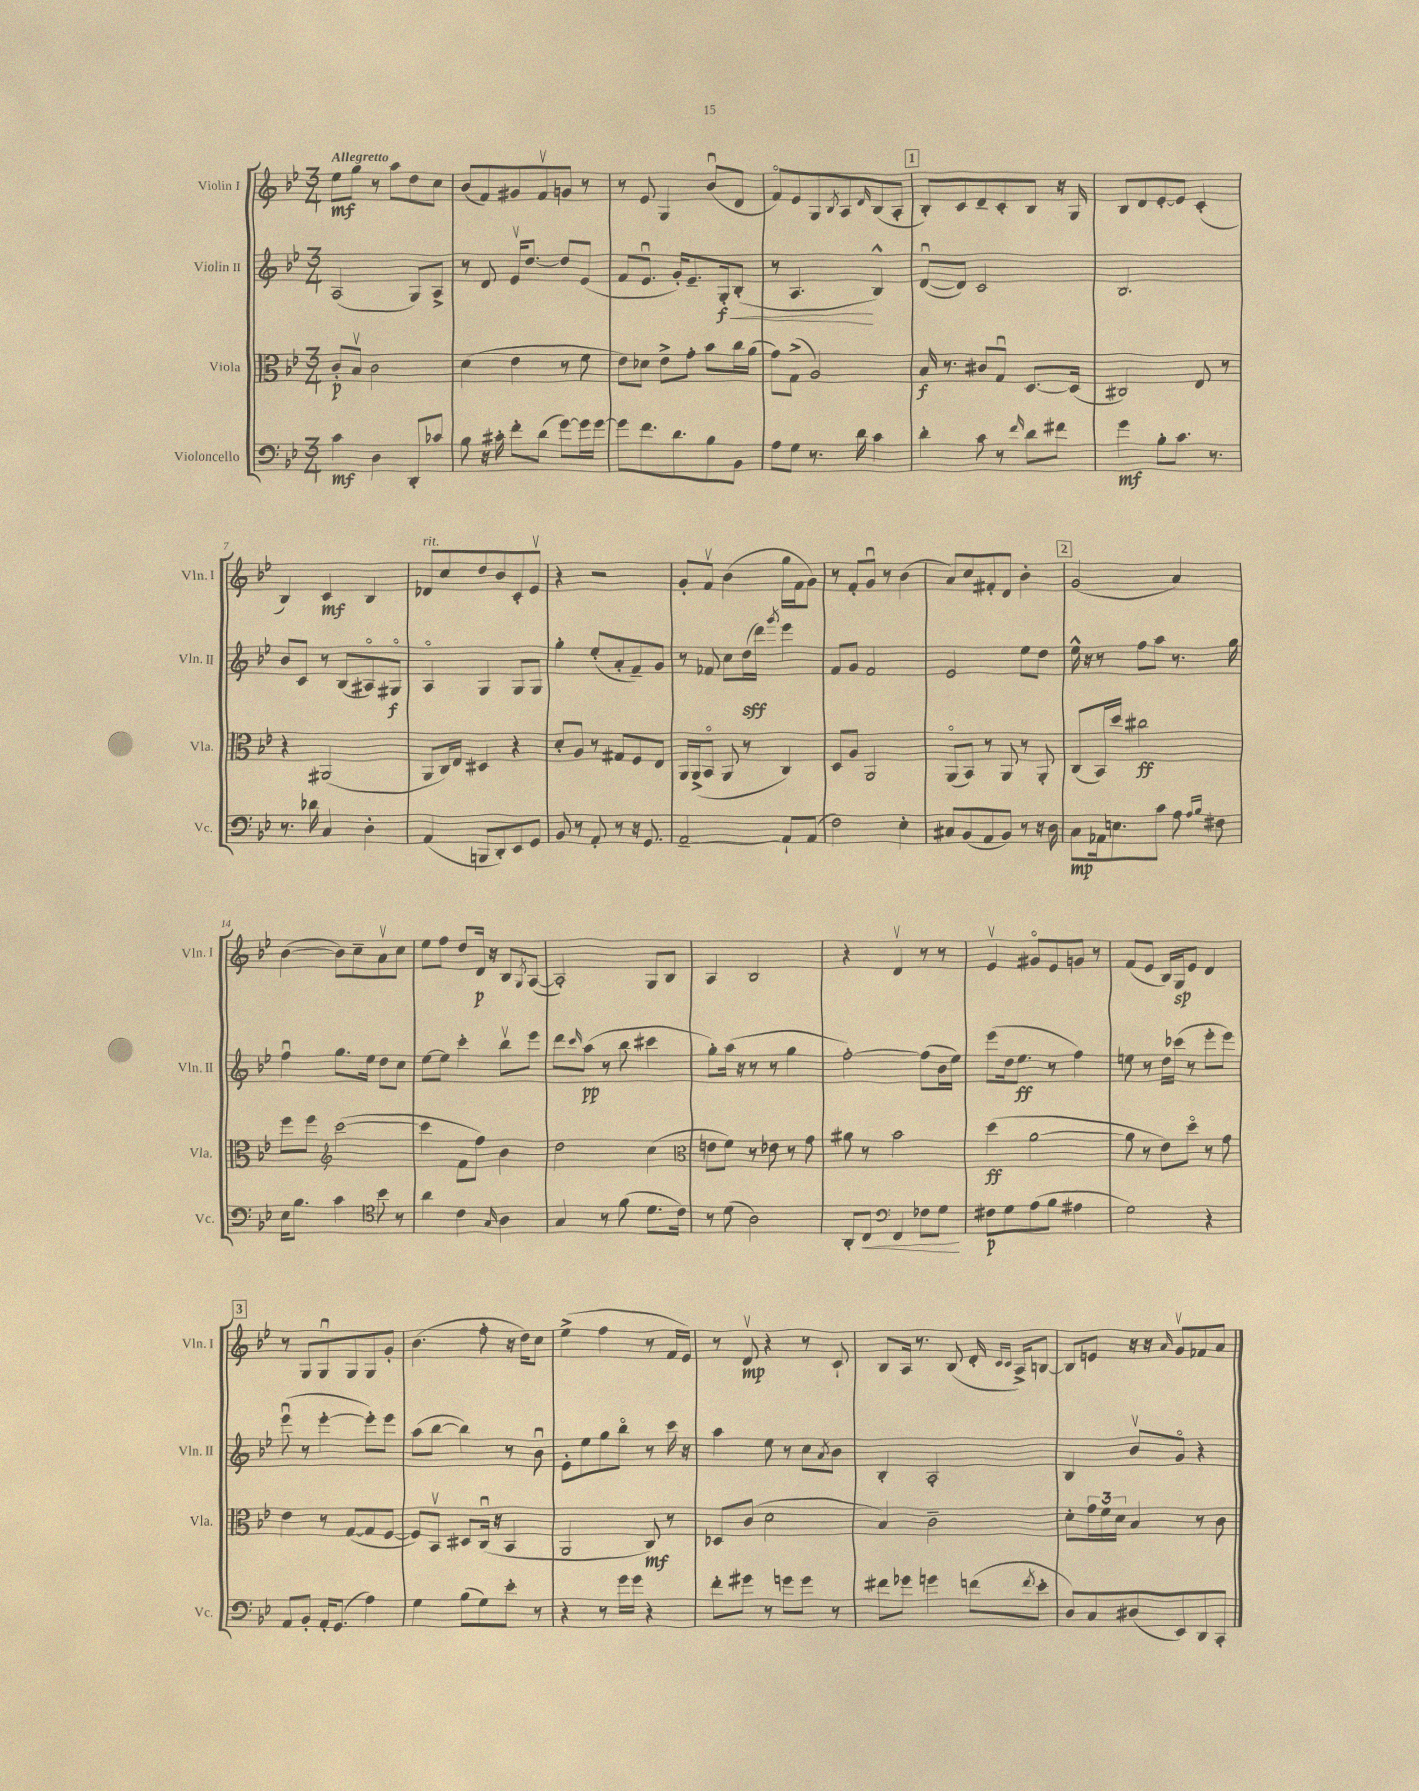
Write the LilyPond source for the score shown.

<<
\new StaffGroup <<
\new Staff = "s0" \with { instrumentName = "Violin I" shortInstrumentName = "Vln. I" } {
    \clef treble \key bes \major \numericTimeSignature \time 3/4 \tempo "Allegretto"
    ees''8\mf g''8 r8 a''8 d''8 c''8 |
    bes'8( f'8) gis'8 f'8\upbow g'8 r8 |
    r8 ees'8 g4 bes'8\downbow( d'8 |
    f'8\flageolet) ees'8 g8 \acciaccatura { bes8 } a8 \grace { d'16 } bes8( a8-. |
    \mark \markup { \box "1" } bes8-.) c'8 d'8-- c'8-. bes8 r16 g16 |
    bes8 d'8 ees'8~-. ees'8 c'4-.( |
    bes4) c'4\mf bes4 |
    des'8^\markup { \italic "rit." } c''8 d''8 bes'8 c'8-. ees'8\upbow |
    r4 r2 |
    g'8-. f'8\upbow bes'4( g''16 f'16 g'8) |
    r8 f'8-. g'8\downbow r8 bes'4( |
    a'8) c''8 fis'8-. d'8 bes'4-. |
    \mark \markup { \box "2" } g'2( a'4) |
    bes'4~( bes'8) c''8-- a'8\upbow c''8 |
    ees''8 f''8 d''8 d'16\p r16 bes8 \acciaccatura { g8 } a8~( |
    a2-.) g8 bes8 |
    a4 bes2 |
    r4 d'4\upbow r8 r8 |
    ees'4\upbow gis'8\flageolet ees'8 g'8 r8 |
    f'8( ees'8 bes16) g16\sp ees'8 d'4 |
    \mark \markup { \box "3" } r8 g8 g8\downbow g8 g8 g'8-. |
    bes'4.( f''8-. r16 d''16) c''8 |
    ees''4->( f''4 r8 f'16 ees'16) |
    r8 d'8\upbow\mp r4 r8 c'8-! |
    bes8 a16 r8. bes8( d'16-. \grace { c'16 c'16 } a16->) b8~ |
    b8 e'8 r16 r16 \grace { a'16 } g'8\upbow fes'8 a'8 \bar "|." |
}
\new Staff = "s1" \with { instrumentName = "Violin II" shortInstrumentName = "Vln. II" } {
    \clef treble \key bes \major \numericTimeSignature \time 3/4
    a2( g8) a8-> |
    r8 d'8 ees'16\upbow d''8.~ d''8 ees'8( |
    f'8 ees'8.\downbow g'16-.) ees'8.-- g16-.\f\< bes8-.( |
    r8 a4.\! bes4-^) |
    \mark \markup { \box "1" } d'8~\downbow( d'8) c'2 |
    bes2. |
    bes'8 c'8 r8 bes8( ais8\flageolet) gis8\flageolet\f |
    a4\flageolet g4 g8 g8 |
    g''4-. ees''8-.( a'8-. f'8--) g'8 |
    r8 fes'8 c''8 d''16\sff( d'''16) \acciaccatura { g'''8 } ees'''4 |
    f'8 g'8 f'2 |
    ees'2 ees''8 d''8 |
    \mark \markup { \box "2" } ees''16-^ r16 r8 f''8 a''8 r8. g''16 |
    f''4\downbow g''8. ees''16 d''8 c''8 |
    ees''8~ ees''8 c'''4-. bes''8\upbow ees'''8 |
    d'''8 \grace { c'''16 } a''8\pp( r8 bes''8 cis'''4 |
    g''8-.) a''16( r16 r8 r8 g''4 |
    f''2~-.) f''8( bes'16 ees''16) |
    ees'''8( d''16 ees''8.\ff r8 f''4) |
    e''8 r8 d''16 ces'''16( r8 ees'''8-. ees'''8) |
    \mark \markup { \box "3" } ees'''8\downbow( r8 ees'''4~-. ees'''8-.) ees'''8 |
    a''8( bes''8~ bes''4) r8 bes'8\downbow |
    ees'8-. ees''8 g''8 bes''8\flageolet r8 c'''16 r16 |
    a''4 ees''8 r8 c''8 \acciaccatura { a'8 } bes'8 |
    bes4-. a2-. |
    bes4 bes'8\upbow g'8\flageolet r4 \bar "|." |
}
\new Staff = "s2" \with { instrumentName = "Viola" shortInstrumentName = "Vla." } {
    \clef alto \key bes \major \numericTimeSignature \time 3/4
    c'8-.\p bes8\upbow c'2 |
    d'4( ees'4 r8 f'8 |
    ees'8) des'8 ees'8-> g'8-. bes'8 c''16 a'16( |
    g'8) g8->( a2) |
    \mark \markup { \box "1" } bes16\f r8. cis'8 g8\downbow d8.~ d16( |
    cis2) ees8 r8 |
    r4 ais,2( |
    a,8 c16) ees16 dis4 r4 |
    d'8-. a8 r8 gis8 f8 ees8 |
    a,16 a,16->( bes,8\flageolet a,8 r8 c4) |
    d8 a8 a,2 |
    a,8\flageolet( bes,8) r8 a,8 r8 a,8-. |
    \mark \markup { \box "2" } c8( bes,16) d''16 cis''2\ff |
    f''8 f''8 \clef treble c'''2~( |
    c'''4 f'8 f''8) bes'4 |
    d''2 c''4( |
    \clef alto e'8 f'8) r8 ees'8 r8 g'8 |
    ais'8 r8 bes'2 |
    d''4\ff( a'2~ |
    a'8 r8 ees'8) d''8\flageolet r8 g'8 |
    \mark \markup { \box "3" } ees'4 r8 g8~( g8 f8~ |
    f8) bes,8\upbow dis8 c16\downbow( r16 bes,4 |
    a,2 c8\mf) r8 |
    des8 c'8( d'2 |
    bes4) c'2-- |
    d'8-. \tuplet 3/2 { g'16 f'16 d'16 } bes4 r8 c'8 \bar "|." |
}
\new Staff = "s3" \with { instrumentName = "Violoncello" shortInstrumentName = "Vc." } {
    \clef bass \key bes \major \numericTimeSignature \time 3/4
    c'4\mf d4 d,8-. ces'8 |
    bes8 r16 cis'16-. f'8-. d'8( g'8~) g'16 g'16~ |
    g'8 f'8. d'8. bes8 bes,8 |
    a8 g8 r8. d'16 c'4 |
    \mark \markup { \box "1" } d'4-. c'8 r8 \grace { f'16 } d'8 fis'8 |
    g'4\mf bes8-. c'8. r8. |
    r8. des'16 c4 d4-. |
    a,4( b,,8 d,8-.) ees,8 g,8 |
    bes,8 r8 a,8-. r8 r16 g,8. |
    a,2~-- a,8-! a,8( |
    f2) ees4-. |
    cis8 bes,8( a,8 bes,8) r8 r16 d16 |
    \mark \markup { \box "2" } c8\mp aes,16 e8. c'8 a8 \grace { a16 bes16 } fis8 |
    ees16 bes8. c'4 \clef tenor bes'8 r8 |
    a'4 c'4 \grace { g16 } a4 |
    g4 r8 f'8( d'8. c'16) |
    r8 d'8( a2) |
    a,8-. c8\< \clef bass f,4 fes8 g8\! |
    fis8\p g8 a8( bes8 ais4 |
    g2) r4 |
    \mark \markup { \box "3" } a,8 bes,8-. a,16-. g,8.( a4) |
    g4 bes8( g8) ees'8-. r8 |
    r4 r8 g'16 g'16 r4 |
    f'8-. gis'8 r8 g'8 g'8 r8 |
    fis'8 ges'8 g'4 f'8( \acciaccatura { f'8 } ees'8-. |
    d8) c8 dis8( ees,8) d,8 c,8-. \bar "|." |
}
>>
>>
